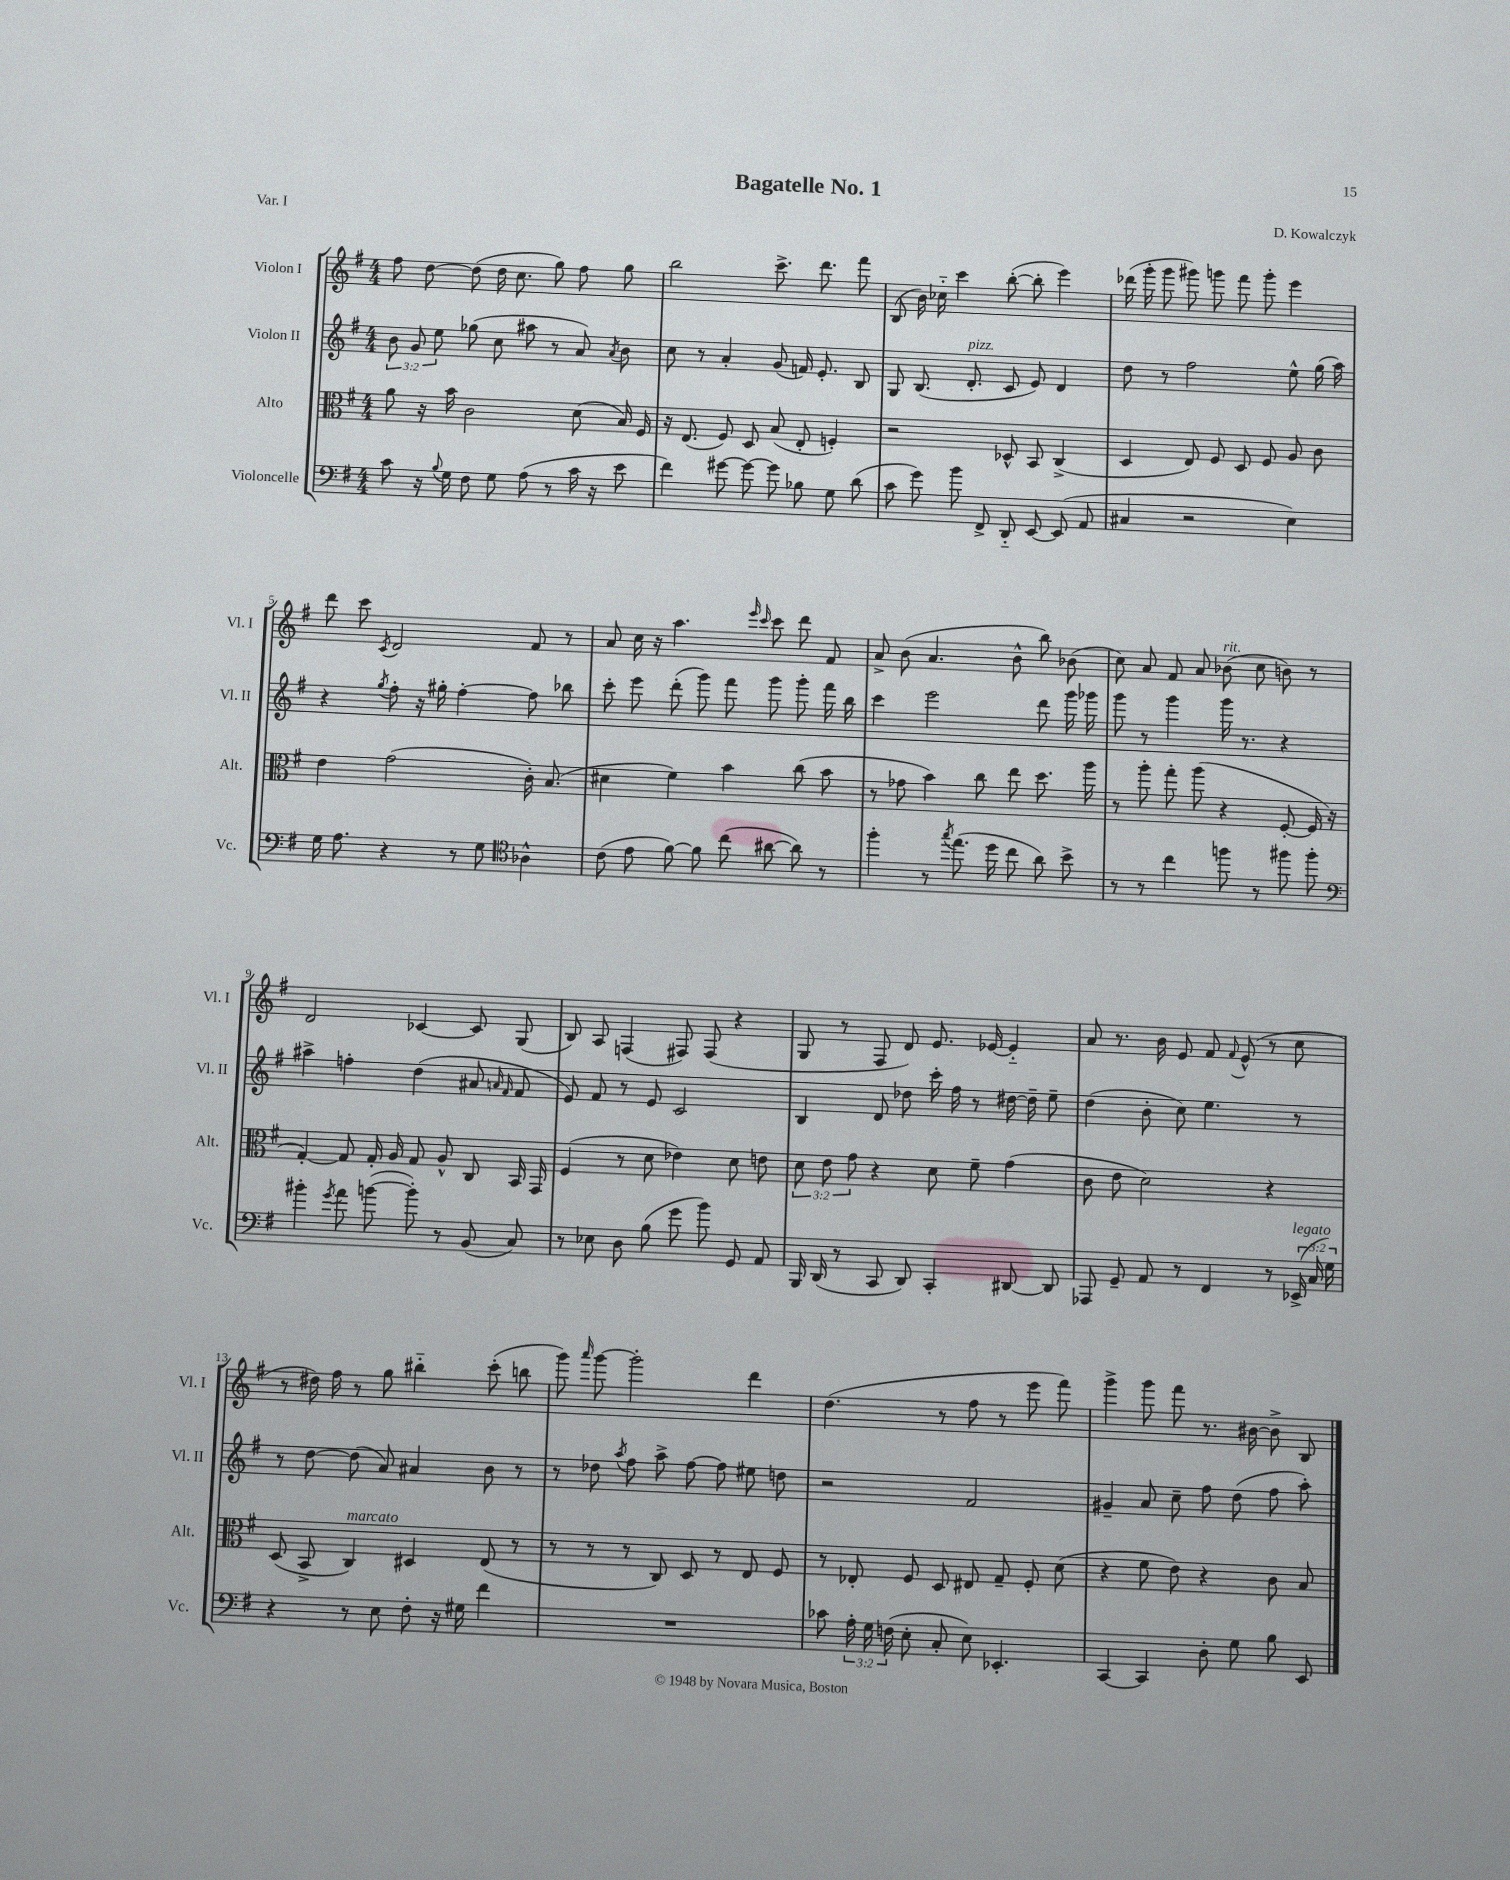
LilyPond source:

\header { title = "Bagatelle No. 1" composer = "D. Kowalczyk" piece = "Var. I" }
<<
\new StaffGroup <<
\new Staff = "s0" \with { instrumentName = "Violon I" shortInstrumentName = "Vl. I" } {
    \clef treble \key g \major \numericTimeSignature \time 4/4
    \autoBeamOff fis''8 d''8~ d''8( d''16 c''8. g''8) fis''8 g''8 |
    b''2 c'''8.-> d'''8. fis'''8 |
    b8( b'16) ces''16-_ c'''4 b''8~-.( b''8-. e'''4) |
    des'''16( g'''16-. g'''8 gis'''8) g'''8 fis'''8 g'''8-. e'''4 |
    d'''8 c'''8 \acciaccatura { c'8 } d'2 fis'8 r8 |
    a'8 c''16 r16 a''4. \grace { e'''16 c'''16 } c'''8 d'''8 fis'8 |
    a'8-> b'8( a'4. b'8-^ b''8) bes'8( |
    c''8) a'8 fis'8 a'8 bes'8^\markup { \italic "rit." }( c''8 b'8) r8 |
    d'2 ces'4~ ces'8 g8( |
    b8) a8 f4( fis8) fis8( r4 |
    g8 r8 fis8 d'8) e'8. ees'16~ ees'4-_ |
    a'8 r8. b'16 e'8 fis'8 \appoggiatura { fis'8 } e'8-^( r8 c''8 |
    r8 dis''16) fis''16 r8 g''8 bis''4-_ c'''8-.( b''8 |
    g'''8) \grace { a'''16 } g'''8~ g'''2-. d'''4 |
    d''4.( r8 fis''8 r8 e'''8 fis'''8) |
    g'''4-> g'''8 fis'''8 r8. bis'16~ bis'8-> b8 \bar "|." |
}
\new Staff = "s1" \with { instrumentName = "Violon II" shortInstrumentName = "Vl. II" } {
    \clef treble \key g \major \numericTimeSignature \time 4/4 \override Staff.TupletNumber.text = #tuplet-number::calc-fraction-text
    \autoBeamOff \tuplet 3/2 { b'8 g'8 e''8 } ges''8( c''8 ais''8 r8 a'8) \acciaccatura { a'8 } b'8 |
    c''8 r8 a'4-. g'8( f'16) e'8.-. b8 |
    g8 b8.( d'8.-.^\markup { \italic "pizz." } c'8 e'8) d'4 |
    d''8 r8 fis''2 e''8-^ g''16( a''16) |
    r4 \acciaccatura { g''8 } fis''8-. r16 gis''16-. fis''4~-. fis''8 bes''8 |
    c'''8-. e'''8 d'''8-.( g'''8) fis'''8 g'''8 g'''8-. fis'''16 b''16 |
    c'''4 e'''2 d'''8 g'''16 ges'''16 |
    g'''8 r8 g'''4 g'''16 r8. r4 |
    ais''4-> f''4-. d''4( ais'8 \grace { a'16 fis'16 } fis'8 |
    e'8) fis'8 r8 e'8 c'2 |
    b4 d'8 des''8 c'''16-. fis''16 r8 dis''16~ dis''16-- e''8-- |
    d''4( b'8-. c''8) e''4. r8 |
    r8 d''8~ d''8( a'8) ais'4 b'8 r8 |
    r8 des''8 \acciaccatura { a''8 } fis''8 a''8-> fis''8~ fis''8 eis''8 d''8 |
    r2 fis'2 |
    gis'4-- a'8 c''8-- fis''8 d''8( fis''8 a''8-.) \bar "|." |
}
\new Staff = "s2" \with { instrumentName = "Alto" shortInstrumentName = "Alt." } {
    \clef alto \key g \major \numericTimeSignature \time 4/4 \override Staff.TupletNumber.text = #tuplet-number::calc-fraction-text
    \autoBeamOff a'8 r16 b'16 c'2 d'8( b16) fis16 |
    r16 e8.( fis8) d8 b8( e8-. f4-.) |
    r2 des8-^ b,8 c4->( |
    d4 e8) fis8 d8 fis8 a8 c'8 |
    e'4 g'2( c'16-.) b8.( |
    dis'4 fis'4) b'4 c''8( b'8 |
    r8 ges'8 b'4) c''8 e''8 d''8. a''16 |
    r8 a''8-. g''8-. a''8( r4 fis8~-. fis16 r16 |
    g4~-.) g8 g16-. a16 g8 a8-^ c8 b,16 g,16 |
    fis4( r8 d'8 ees'4) d'8 e'8 |
    \tuplet 3/2 { d'8 e'8 g'8 } r4 d'8 fis'8-- g'4( |
    c'8 e'8 d'2) r4 |
    d8( b,8-> c4^\markup { \italic "marcato" }) dis4 e8( r8 |
    r8 r8 r8 c8) d8 r8 e8 fis8 |
    r8 ees8-. fis8 d8 eis8 g8-- fis8-. d'8( |
    r4 fis'8 e'8) r4 c'8 b8 \bar "|." |
}
\new Staff = "s3" \with { instrumentName = "Violoncelle" shortInstrumentName = "Vc." } {
    \clef bass \key g \major \numericTimeSignature \time 4/4 \override Staff.TupletNumber.text = #tuplet-number::calc-fraction-text
    \autoBeamOff c'8 r16 \appoggiatura { b8 } g16 fis8 g8 a8( r8 c'16 r16 e'8 |
    fis'4) gis'8~ gis'8~ gis'8 bes8 g8 d'8( |
    c'8 g'8) b'8 fis,8-> d,8-_ e,8~ e,8( a,8 |
    cis4 r2 e4) |
    g16 a8. r4 r8 g8 \clef tenor aes4-^ |
    c'8( e'8 fis'8~) fis'8 c''8( ais'8~ ais'8) r8 |
    fis''4-. r8 \acciaccatura { g''8 } e''8.( d''16 c''8 a'8) b'8-> |
    r8 r8 c''4 f''8 r8 fis''8 fis''8-. |
    \clef bass bis'4-. \acciaccatura { g'8 } a'8 b'8~( b'8-.) r8 b,8( c8) |
    r8 ees8 d8 b8( g'8 b'8) g,8 a,8 |
    b,,16 d,16( r8 c,8 d,8) c,4-. dis,8~ dis,8 |
    aes,,8 g,8-- a,8 r8 fis,4 r8 \tuplet 3/2 { ees,16->^\markup { \italic "legato" }( c16 g16) } |
    r4 r8 e8 fis8-. r16 gis16 fis'4 |
    R1 |
    ces'8 \tuplet 3/2 { a16-. g16 f16( } e8-. c8-. e8) ees,4.-. |
    c,4~ c,4 d8-. g8 b8 e,8 \bar "|." |
}
>>
>>
